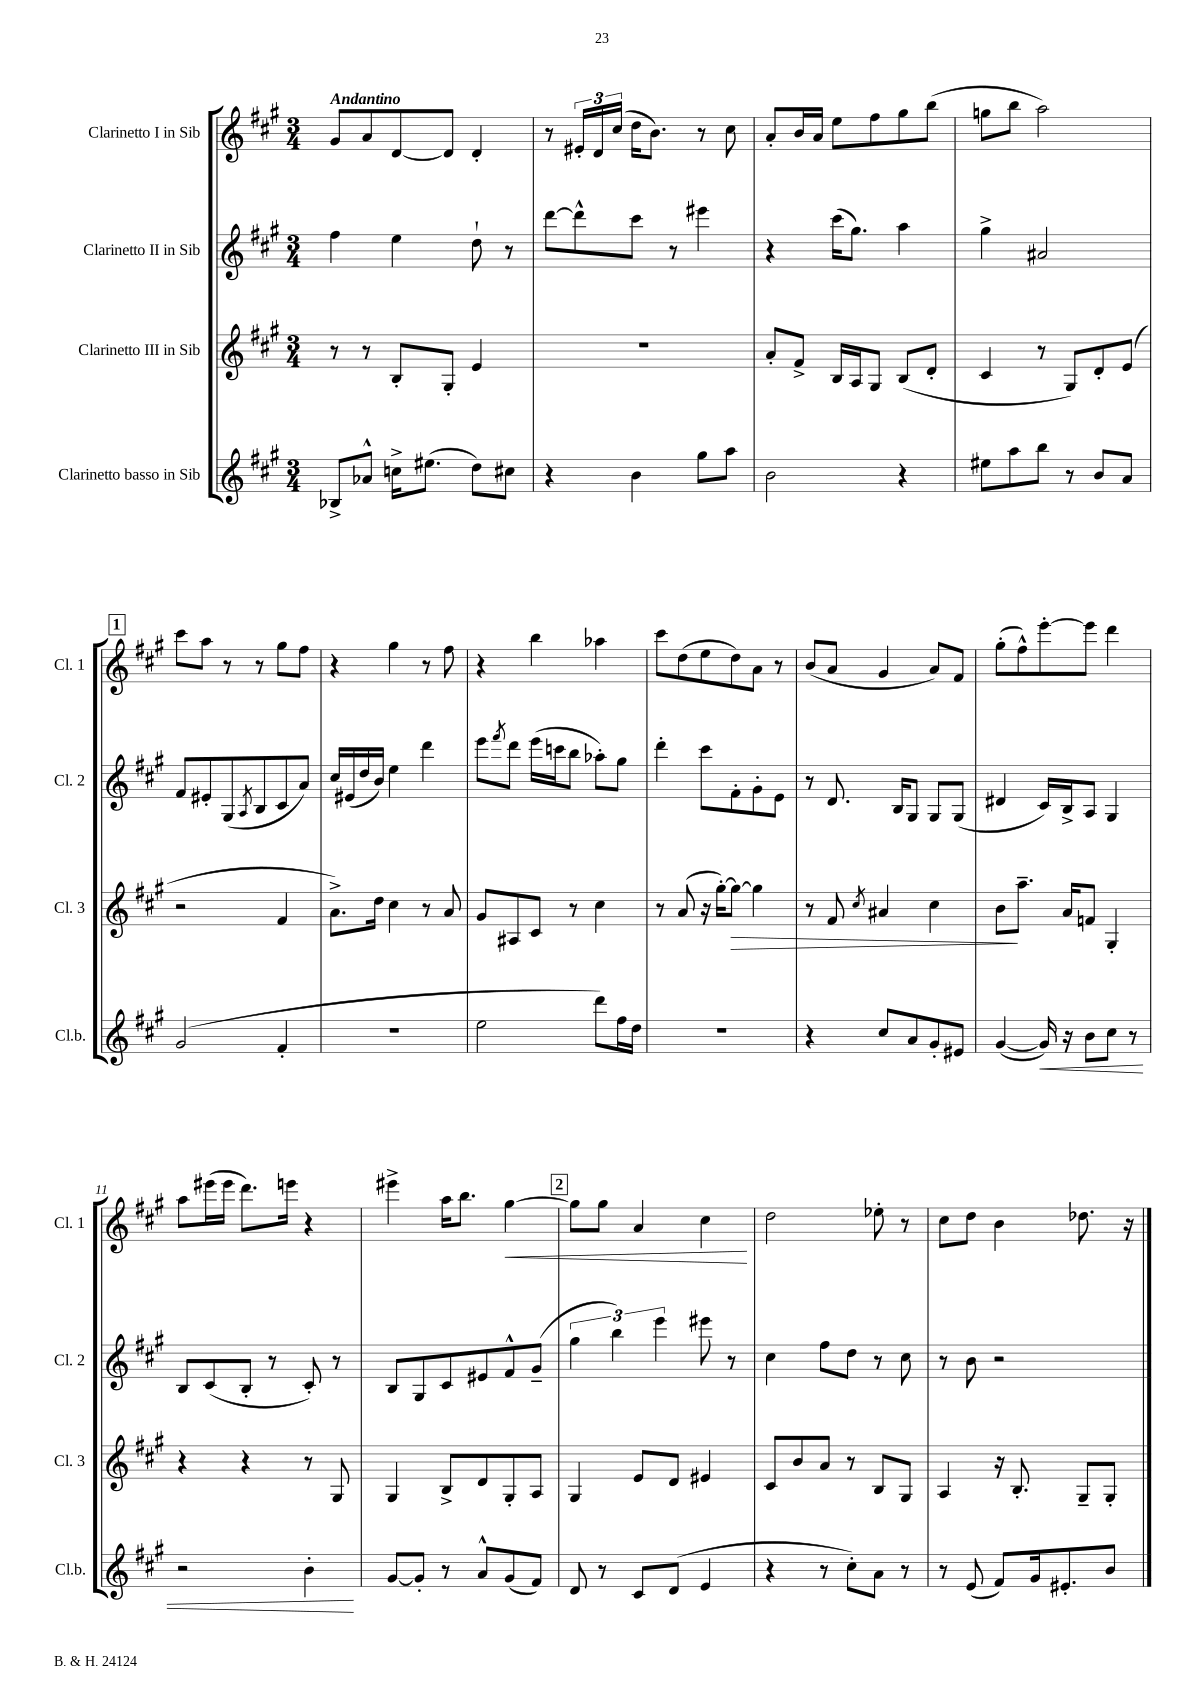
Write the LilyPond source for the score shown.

<<
\new StaffGroup <<
\new Staff = "s0" \with { instrumentName = "Clarinetto I in Sib" shortInstrumentName = "Cl. 1" } {
    \clef treble \key a \major \numericTimeSignature \time 3/4 \tempo "Andantino"
    gis'8 a'8 d'8~ d'8 d'4-. |
    r8 \tuplet 3/2 { eis'16-. d'16 cis''16( } d''16 b'8.) r8 cis''8 |
    a'8-. b'16 a'16 e''8 fis''8 gis''8 b''8( |
    g''8 b''8 a''2) |
    \mark \markup { \box "1" } cis'''8 a''8 r8 r8 gis''8 fis''8 |
    r4 gis''4 r8 fis''8 |
    r4 b''4 aes''4 |
    cis'''8 d''8( e''8 d''8) a'8 r8 |
    b'8( a'8 gis'4 a'8) fis'8 |
    gis''8-.( fis''8-^) e'''8~-. e'''8 d'''4 |
    a''8 eis'''16( eis'''16 d'''8.) e'''16 r4 |
    eis'''4-> a''16 b''8. gis''4~\< |
    \mark \markup { \box "2" } gis''8 gis''8 a'4 cis''4\! |
    d''2 ees''8-. r8 |
    cis''8 d''8 b'4 des''8. r16 \bar "|." |
}
\new Staff = "s1" \with { instrumentName = "Clarinetto II in Sib" shortInstrumentName = "Cl. 2" } {
    \clef treble \key a \major \numericTimeSignature \time 3/4
    fis''4 e''4 d''8-! r8 |
    d'''8~ d'''8-^ cis'''8 r8 eis'''4 |
    r4 cis'''16( gis''8.) a''4 |
    gis''4-> ais'2 |
    \mark \markup { \box "1" } fis'8 eis'8-. gis8( \acciaccatura { a8 } b8 cis'8 a'8) |
    cis''16 eis'16( d''16 b'16) e''4 d'''4 |
    e'''8 \acciaccatura { fis'''8 } d'''8 e'''16( c'''16 b''8 aes''8-.) gis''8 |
    d'''4-. cis'''8 fis'8-. gis'8-. e'8 |
    r8 d'8. b16 gis8 gis8 gis8( |
    dis'4 cis'16) b16-> a8 gis4 |
    b8 cis'8( b8-. r8 cis'8-.) r8 |
    b8 gis8 cis'8 eis'8 fis'8-^ gis'8--( |
    \mark \markup { \box "2" } \tuplet 3/2 { gis''4 b''4) e'''4 } eis'''8 r8 |
    cis''4 fis''8 d''8 r8 cis''8 |
    r8 b'8 r2 \bar "|." |
}
\new Staff = "s2" \with { instrumentName = "Clarinetto III in Sib" shortInstrumentName = "Cl. 3" } {
    \clef treble \key a \major \numericTimeSignature \time 3/4
    r8 r8 b8-. gis8-. e'4 |
    R2. |
    a'8-. fis'8-> b16 a16 gis8 b8( d'8-. |
    cis'4 r8 gis8) d'8-. e'8( |
    \mark \markup { \box "1" } r2 fis'4 |
    a'8.->) d''16 cis''4 r8 a'8 |
    gis'8 ais8 cis'8 r8 cis''4 |
    r8 a'8( r16 gis''16~-.) gis''8~\> gis''4 |
    r8 fis'8 \acciaccatura { cis''8 } ais'4 cis''4 |
    b'8\! a''8.-- a'16 f'8 gis4-. |
    r4 r4 r8 gis8 |
    gis4 b8-> d'8 gis8-. a8 |
    \mark \markup { \box "2" } gis4 e'8 d'8 eis'4 |
    cis'8 b'8 a'8 r8 b8 gis8 |
    a4 r16 b8.-. gis8-- gis8-. \bar "|." |
}
\new Staff = "s3" \with { instrumentName = "Clarinetto basso in Sib" shortInstrumentName = "Cl.b." } {
    \clef treble \key a \major \numericTimeSignature \time 3/4
    bes8-> aes'8-^ c''16-> eis''8.( d''8) cis''8 |
    r4 b'4 gis''8 a''8 |
    b'2 r4 |
    eis''8 a''8 b''8 r8 b'8 a'8 |
    \mark \markup { \box "1" } gis'2( fis'4-. |
    R2. |
    e''2 d'''8) fis''16 d''16 |
    R2. |
    r4 cis''8 a'8 gis'8-. eis'8 |
    gis'4~( gis'16\<) r16 b'8 cis''8 r8 |
    r2 b'4-.\! |
    gis'8~ gis'8-. r8 a'8-^ gis'8( fis'8) |
    \mark \markup { \box "2" } d'8 r8 cis'8 d'8( e'4 |
    r4 r8 cis''8-.) a'8 r8 |
    r8 e'8( fis'8) gis'16 eis'8.-. b'8 \bar "|." |
}
>>
>>
